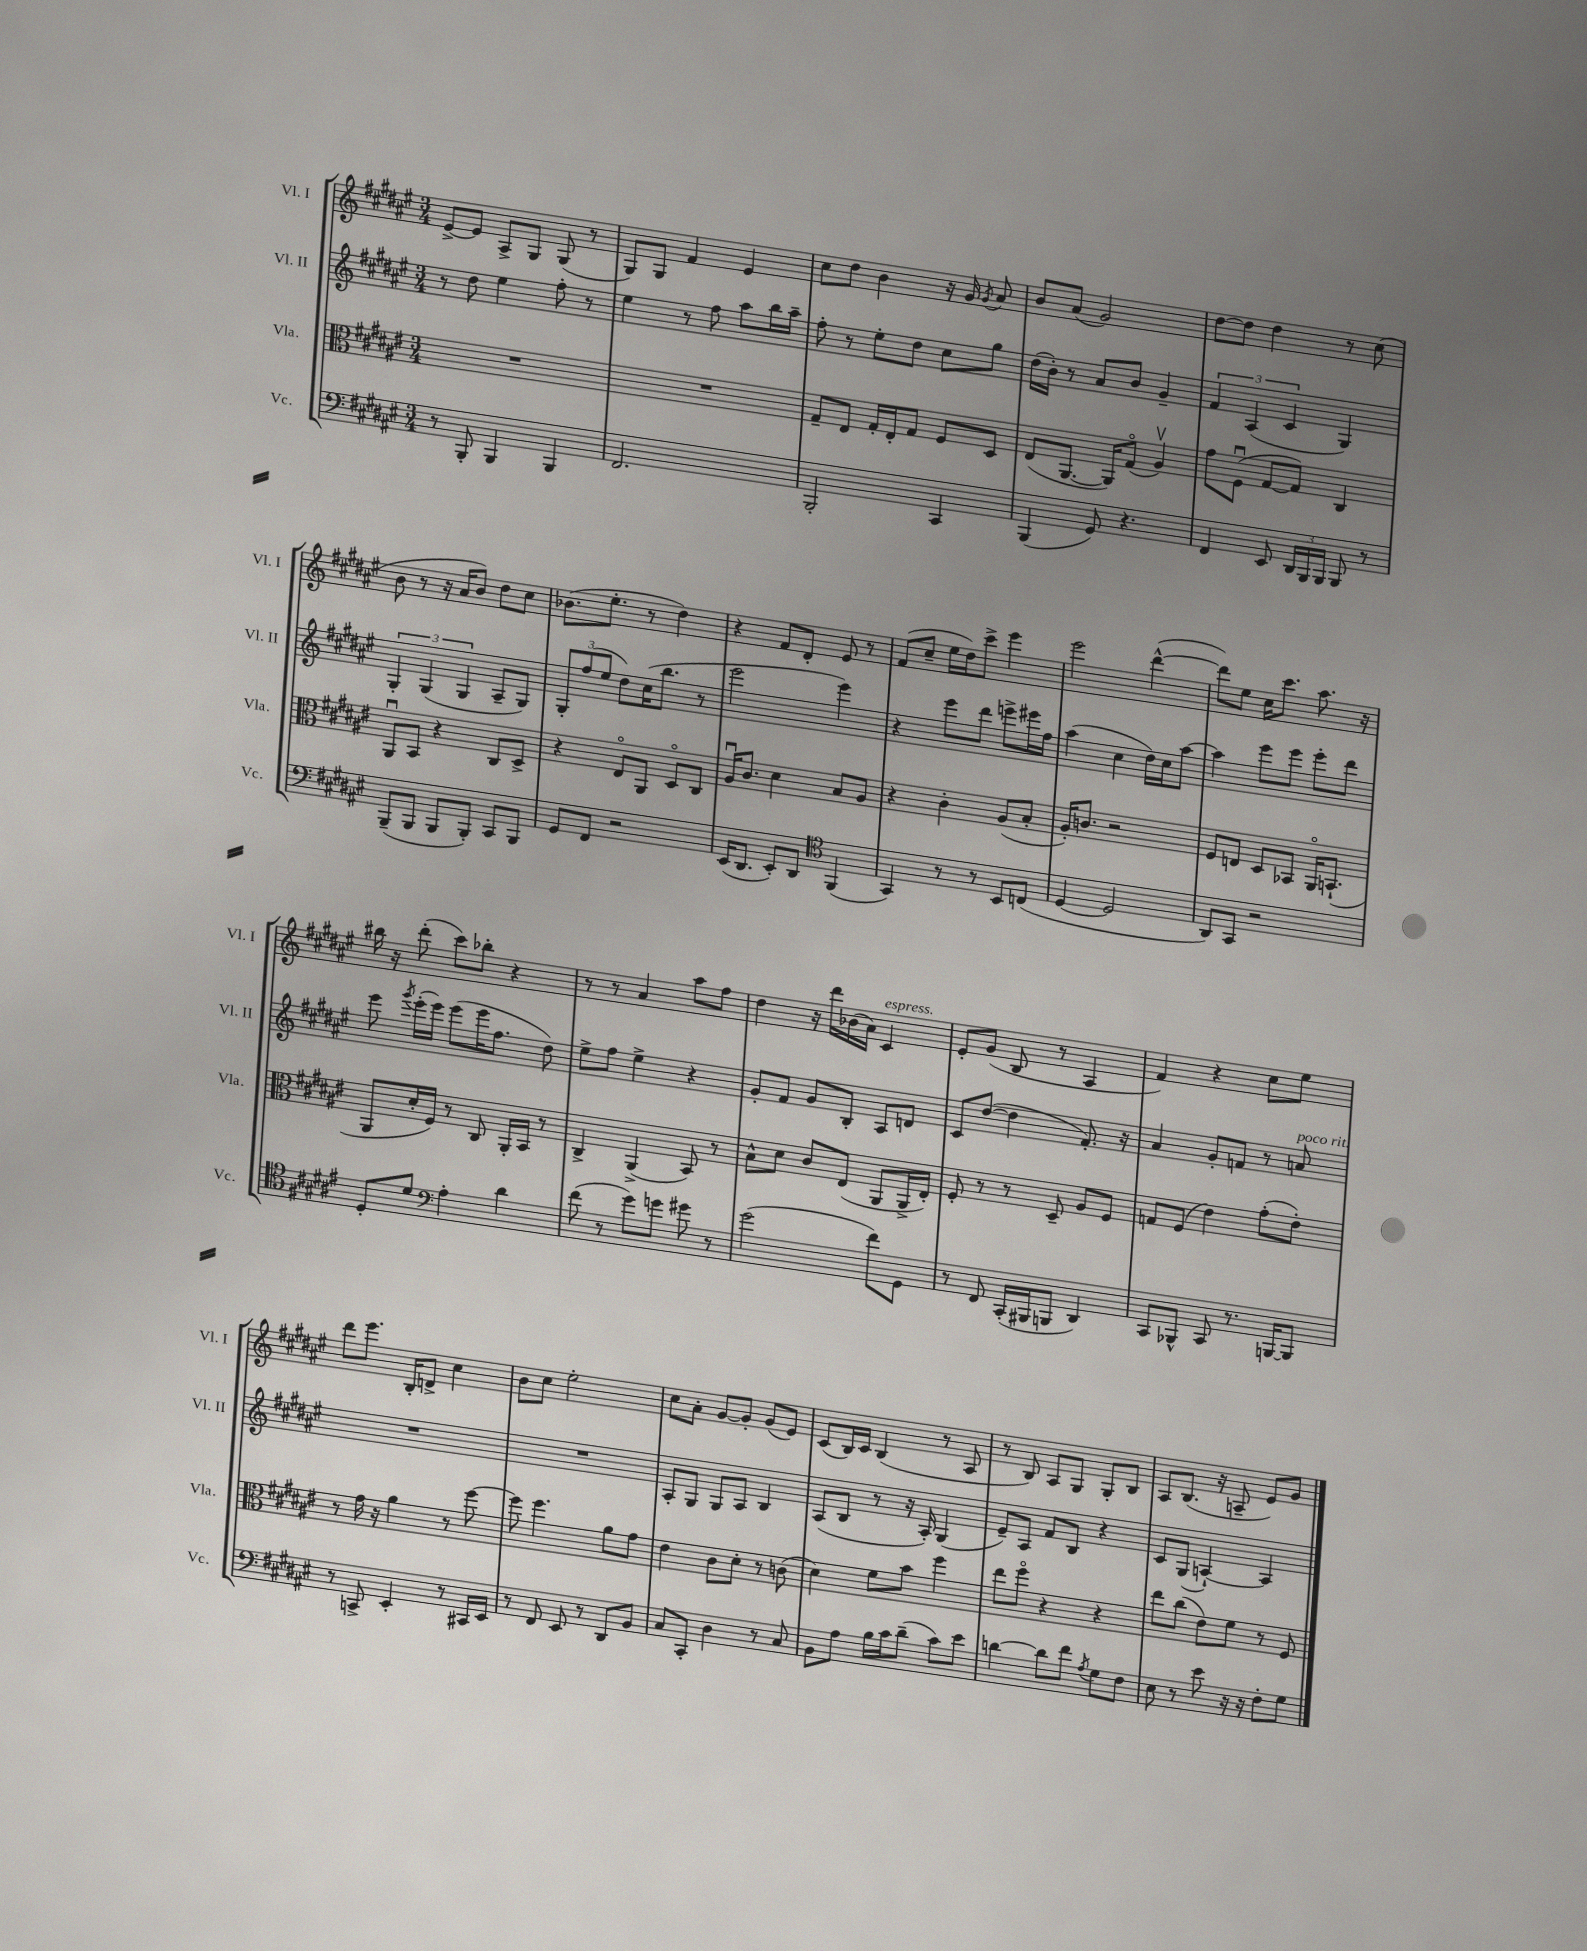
<<
\new StaffGroup <<
\new Staff = "s0" \with { instrumentName = "Vl. I" shortInstrumentName = "Vl. I" } {
    \clef treble \key fis \major \numericTimeSignature \time 3/4
    \autoBeamOff eis'8[~-> eis'8] ais8[-> gis8] gis8( r8 |
    gis8[) gis8] fis'4 eis'4 |
    cis''8[ dis''8] b'4 r16 gis'16 \acciaccatura { gis'8 } ais'8 |
    b'8[ ais'8]( gis'2) |
    dis''8[~ dis''8] dis''4 r8 cis''8( |
    b'8 r8 r16 ais'16[ b'8]) dis''8[ cis''8] |
    bes'8.[( eis''8.]-. r8 dis''4) |
    r4 fis'8[ dis'8]-. eis'8 r8 |
    fis'8[( cis''8]-- eis''16[ dis''16) cis'''8]-> eis'''4 |
    eis'''2 dis'''4~-^( |
    dis'''8[) eis''8] cis''16[ cis'''8.] ais''8. r16 |
    bis''16 r16 dis'''8-.( cis'''8[) bes''8]-. r4 |
    r8 r8 ais'4 ais''8[ fis''8] |
    dis''4 r16 dis'''16[ bes'16( ais'16]) cis'4^\markup { \italic "espress." } |
    eis'8[-. gis'8]( b8 r8 ais4 |
    fis'4) r4 cis''8[ eis''8] |
    dis'''8[ eis'''8.] b16[-. d'8]-> cis''4 |
    b'8[ cis''8] eis''2-. |
    cis''8[ ais'8]-. gis'8[~ gis'8]-. gis'8[( eis'8]) |
    cis'8[( b16) cis'16] b4( r8 ais8 |
    r8 b8) ais8[ gis8] gis8[-. b8] |
    ais8[ b8.]( r16 a8-- eis'8[) gis'8] \bar "|." |
}
\new Staff = "s1" \with { instrumentName = "Vl. II" shortInstrumentName = "Vl. II" } {
    \clef treble \key fis \major \numericTimeSignature \time 3/4
    \autoBeamOff r8 dis''8 eis''4 fis''8-. r8 |
    eis''4 r8 fis''8 ais''8[ b''16 ais''16]-- |
    fis''8-. r8 eis''8[-. dis''8] cis''8[ gis''8] |
    dis''16[( b'16]-.) r8 ais'8[ b'8] gis'4-- |
    \tuplet 3/2 { fis'4 ais4( cis'4 } gis4) |
    \tuplet 3/2 { gis4-. gis4( gis4 } ais8[-- gis8]) |
    \tuplet 3/2 { gis8[-. fis''8( eis''8] } dis''8[) cis''16( b''8.] r8 |
    eis'''2 eis'''4) |
    r4 eis'''8[ dis'''8] e'''8[-> eis'''16 fis''16] |
    ais''4( cis''4 dis''16[) cis''16 ais''8]~ |
    ais''4 eis'''8[ eis'''8] eis'''8[-. dis'''8] |
    eis'''8 \acciaccatura { gis'''8 } eis'''16[-.( eis'''16]) eis'''8[( eis'''16 fis''8.] dis''8) |
    eis''8[-> fis''8] eis''4-> r4 |
    gis'8[-. fis'8] gis'8[ b8]-. ais8[ d'8] |
    cis'8[ dis''8]~( dis''4 fis'8.-.) r16 |
    ais'4 gis'8[-. f'8] r8 a'8^\markup { \italic "poco rit." } |
    R2. |
    R2. |
    ais8[-. gis8] gis8[ ais8] b4 |
    ais8[( b8] r8 r16 ais16-.) gis4( |
    eis'8[--) ais8] fis'8[ b8] r4 |
    cis'8[ gis8]( a4~-!) a4 \bar "|." |
}
\new Staff = "s2" \with { instrumentName = "Vla." shortInstrumentName = "Vla." } {
    \clef alto \key fis \major \numericTimeSignature \time 3/4
    \autoBeamOff R2. |
    R2. |
    gis8[-- eis8] gis16[-. eis16-. gis8] fis8[ dis8] |
    eis8[( ais,8.]~ ais,16[) gis8]\flageolet( ais4\upbow) |
    gis'8[ fis8]\downbow( gis8[~ gis8]) cis4 |
    ais,8[\downbow b,8] r4 cis8[ dis8]-> |
    r4 eis8[\flageolet ais,8] dis8[\flageolet cis8] |
    ais16[\downbow cis'8.] dis'4 b8[ ais8] |
    r4 cis'4-. ais8[( b8]-. |
    ais16[-.) c'8.] r2 |
    fis8[ e8] dis8[ bes,8] ais,16[\flageolet b,8.]-!( |
    ais,8[ dis'16-. fis16]) r8 cis8 ais,16[-. b,16] r8 |
    cis4-> ais,4->( b,8) r8 |
    b8[-^ dis'8] cis'8[ eis8]( ais,8[ ais,16-> eis16]-.) |
    fis8-. r8 r8 dis8-- ais8[ fis8] |
    g8[ fis8]( eis'4) gis'8[-.( eis'8]-.) |
    r8 gis'16 r16 ais'4 r8 fis''8~ |
    fis''8 fis''4. ais'8[ gis'8] |
    eis'4 cis'8[ dis'8]-. r8 c'8( |
    dis'4) fis'8[ b'8] fis''4 |
    eis''8[ fis''8]\flageolet r4 r4 |
    eis''8[ cis''8]( eis'8[) fis'8] r8 fis8 \bar "|." |
}
\new Staff = "s3" \with { instrumentName = "Vc." shortInstrumentName = "Vc." } {
    \clef bass \key fis \major \numericTimeSignature \time 3/4
    \autoBeamOff r8 b,,8-. b,,4 b,,4 |
    fis,2. |
    b,,2-. cis,4 |
    b,,4( gis,8) r4. |
    fis,4 eis,8 \tuplet 3/2 { dis,16[ b,,16 b,,16] } b,,8 r8 |
    b,,8[--( b,,8] b,,8[ b,,8]-.) cis,8[ b,,8] |
    gis,8[ fis,8] r2 |
    eis,16[( dis,8.] eis,8[-.) dis,8] \clef tenor fis,4( |
    gis,4) r8 r8 b,8[ c8]( |
    dis4~ dis2 |
    ais,8[) gis,8] r2 |
    dis8[-. dis'8] \clef bass ais4-. dis'4 |
    fis'8( r8 gis'8[) g'8] gis'8 r8 |
    gis'2( fis'8[) gis,8] |
    r8 fis,8 cis,16[-.( bis,,16 b,,8] dis,4) |
    cis,8[ bes,,8]-^ cis,8 r8. b,,16[~ b,,8] |
    r8 c,8-> eis,4-. r8 cis,16[ eis,16] |
    r8 fis,8 eis,8 r8 dis,8[ b,8] |
    cis8[ cis,8]-. dis4 r8 cis8 |
    b,8[ ais8] b16[ cis'16 dis'8]--( cis'8[) eis'8] |
    d'4~ d'8[ fis'8] \acciaccatura { ais8 } gis8[ fis8] |
    eis8 r8 eis'8 r16 r16 fis8[-. gis8] \bar "|." |
}
>>
>>
\layout { \context { \Score \remove "Bar_number_engraver" } }
